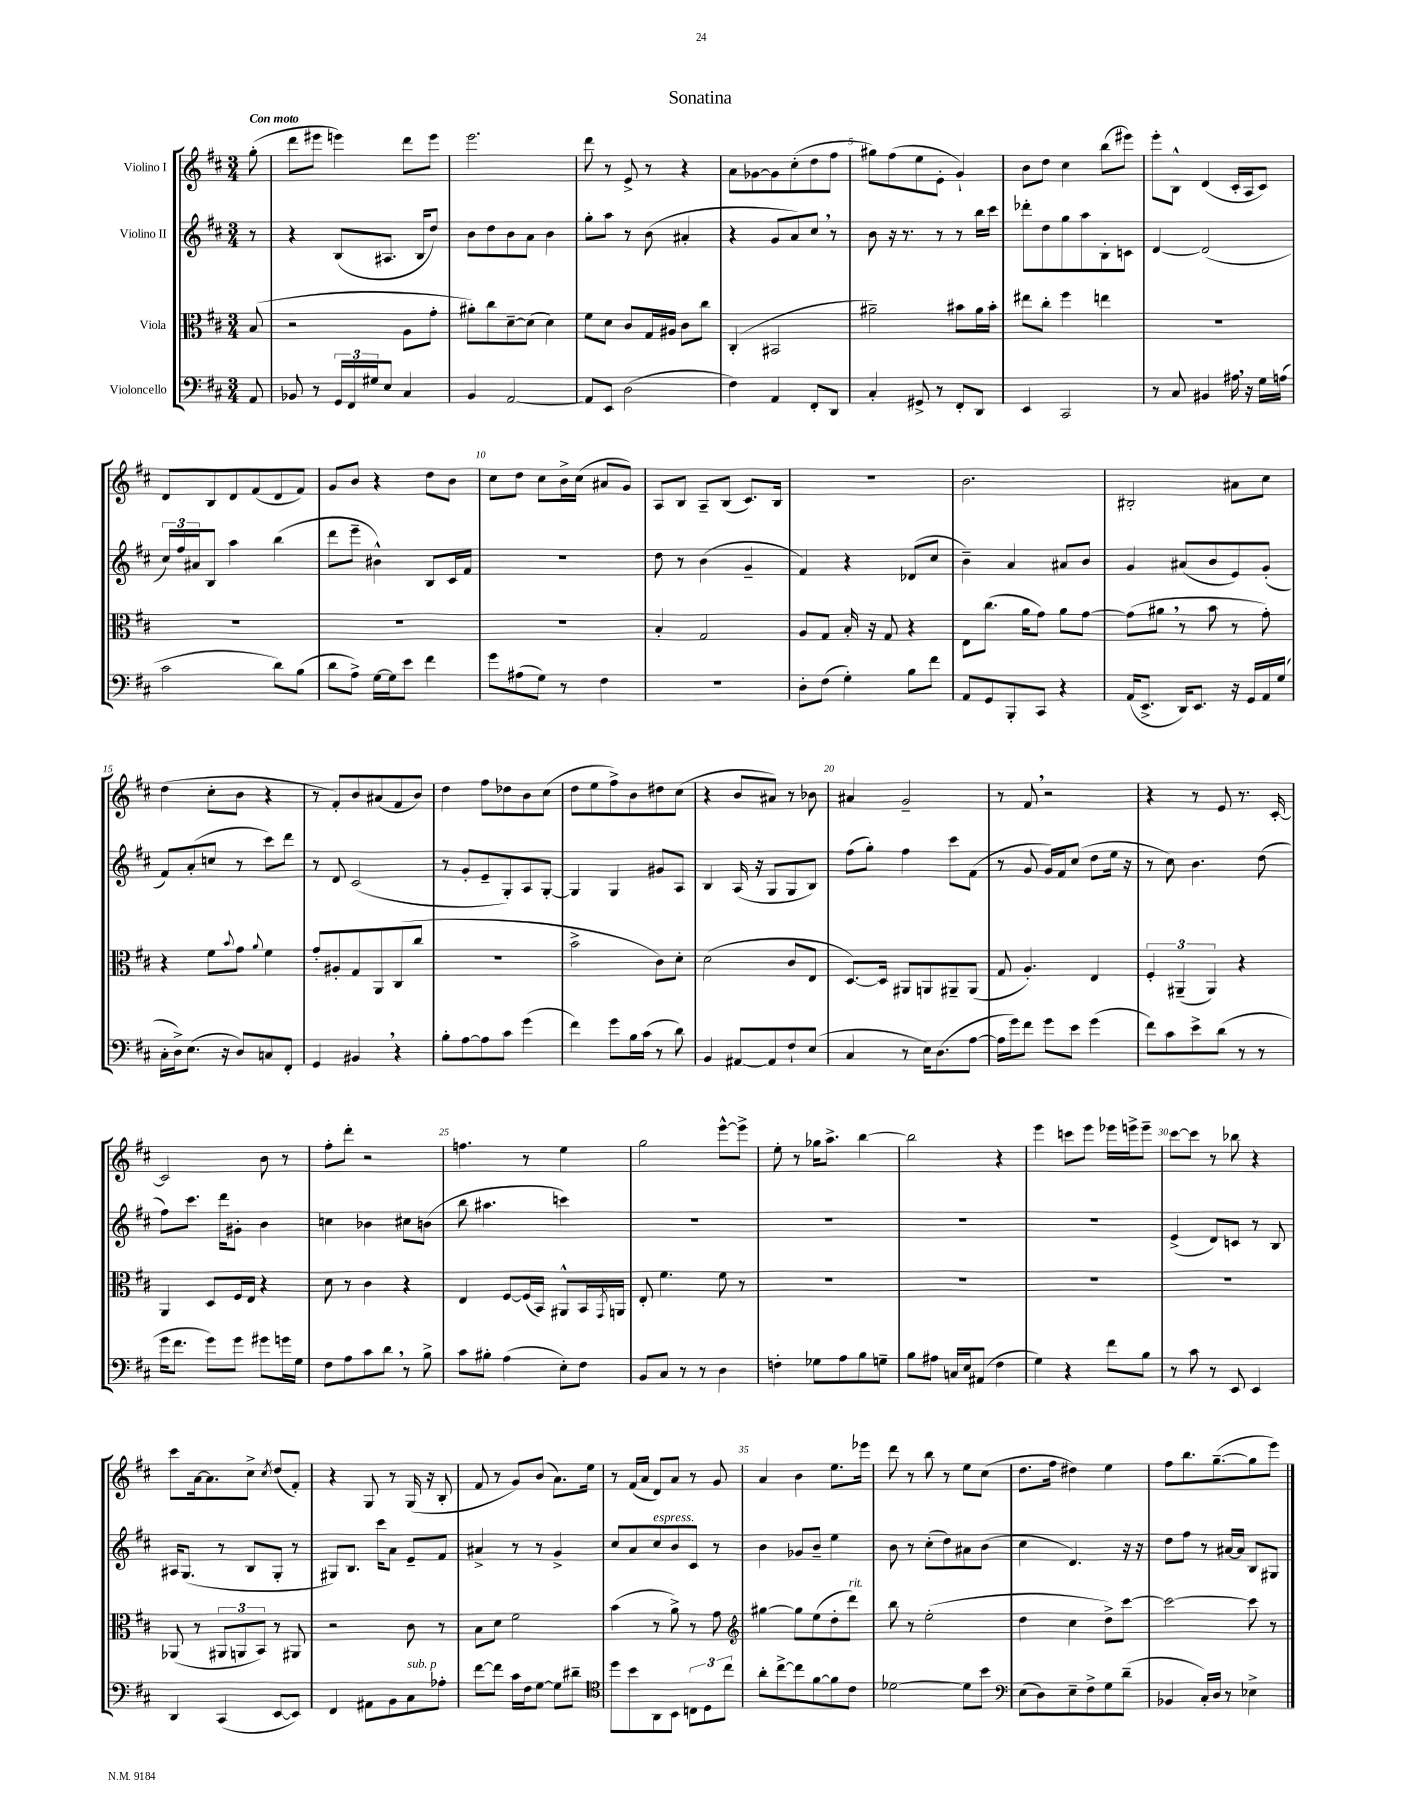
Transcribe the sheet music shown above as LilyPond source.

\header { title = "Sonatina" }
<<
\new StaffGroup <<
\new Staff = "s0" \with { instrumentName = "Violino I" } {
    \clef treble \key d \major \numericTimeSignature \time 3/4 \partial 8 \tempo "Con moto"
    g''8-.( |
    d'''8 eis'''8 e'''4) d'''8 e'''8 |
    e'''2. |
    d'''8 r8 e'8-> r8 r4 |
    a'8 ges'8~ ges'8 cis''8-.( d''8 fis''8 |
    gis''8) fis''8( e''8 e'8-. g'4-!) |
    b'8 d''8 cis''4 b''8( eis'''8) |
    e'''8-. b8-^ d'4( cis'16-. a16 cis'8) |
    d'8 b8 d'8 fis'8( d'8 fis'8) |
    g'8 b'8 r4 d''8 b'8 |
    cis''8 d''8 cis''8 b'16-> cis''16( ais'8 g'8) |
    a8 b8 a8-- b8( cis'8.) b16 |
    R2. |
    b'2. |
    bis2-. ais'8 cis''8 |
    d''4( cis''8-. b'8 r4 |
    r8 fis'8-.) b'8 ais'8( fis'8 b'8) |
    d''4 fis''8 des''8 b'8 cis''8( |
    d''8 e''8 fis''8->) b'8 dis''8 cis''8( |
    r4 b'8 ais'8) r8 bes'8 |
    ais'4 g'2-- |
    r8 fis'8 \breathe r2 |
    r4 r8 e'8 r8. cis'16~-. |
    cis'2 b'8 r8 |
    fis''8-. d'''8-. r2 |
    f''4. r8 e''4 |
    g''2 e'''8~-^ e'''8-> |
    e''8-. r8 ges''16 a''8.-> b''4~ |
    b''2 r4 |
    e'''4 c'''8 e'''8 ees'''16 e'''16-> e'''8-- |
    cis'''8~ cis'''8 r8 bes''8 r4 |
    cis'''8 a'16~ a'8. cis''8-> \acciaccatura { cis''8 } d''8( fis'8-.) |
    r4 g8 r8 g16( r16 b8-. |
    fis'8 r8 g'8) b'8( a'8.) e''16 |
    r8 fis'16( a'16 d'8) a'8 r8 g'8 |
    a'4 b'4 e''8. ees'''16 |
    d'''8 r8 b''8 r8 e''8 cis''8( |
    d''8. fis''16 dis''4) e''4 |
    fis''8 b''8. g''8.~--( g''8 e'''8) \bar "|." |
}
\new Staff = "s1" \with { instrumentName = "Violino II" } {
    \clef treble \key d \major \numericTimeSignature \time 3/4 \partial 8
    r8 |
    r4 b8( ais8. b16 d''8) |
    b'8 d''8 b'8 a'8 b'4 |
    g''8-. a''8 r8 b'8( ais'4-. |
    r4 g'8 a'8) cis''8 \breathe r8 |
    b'8 r16 r8. r8 r8 b''16 cis'''16 |
    des'''8-. d''8 g''8 a''8 b8-. c'8 |
    d'4~ d'2( |
    \tuplet 3/2 { cis''16) fis''16 ais'16 } b8 a''4 b''4( |
    d'''8 e'''8-- bis'4-^) b8 cis'16 fis'16 |
    R2. |
    d''8 r8 b'4( g'4-- |
    fis'4) r4 des'8( cis''8 |
    b'4--) a'4 ais'8 b'8 |
    g'4 ais'8( b'8 e'8) g'8-.( |
    fis'8) a'8-.( c''8 r8 cis'''8) d'''8 |
    r8 d'8 cis'2( |
    r8 g'8-. e'8-- g8-.) a8 g8~-. |
    g4 g4 gis'8 a8 |
    b4 a16( r16 g8 g8 b8) |
    fis''8( g''8-.) fis''4 cis'''8 fis'8( |
    r8 g'8 g'16) fis'16 cis''8( d''8 e''16 r16 |
    r8 cis''8) b'4. d''8( |
    fis''8) cis'''8. d'''16 gis'8-. b'4 |
    c''4 bes'4 cis''8 b'8( |
    b''8 ais''4. c'''4) |
    R2. |
    R2. |
    R2. |
    R2. |
    e'4->( d'8) c'8 r8 b8 |
    ais16 g8.( r8 b8 g8-. r8 |
    gis8) b8. cis'''16 a'8 e'8-- fis'8 |
    ais'4-> r8 r8 g'4-> |
    cis''8 a'8 cis''8^\markup { \italic "espress." } b'8 cis'8 r8 |
    b'4 ges'8 b'8-- e''4 |
    b'8 r8 cis''8-.( d''8) ais'8 b'8( |
    cis''4 d'4.) r16 r16 |
    d''8 fis''8 r8 ais'16~ ais'16 b8 gis8 \bar "|." |
}
\new Staff = "s2" \with { instrumentName = "Viola" } {
    \clef alto \key d \major \numericTimeSignature \time 3/4 \partial 8
    b8( |
    r2 a8 g'8-. |
    ais'8-.) cis''8 d'8~-- d'8( d'4) |
    fis'8 d'8 cis'8 g16 ais16 cis'8 cis''8 |
    cis4-.( bis,2 |
    ais'2--) bis'8 ais'16 bis'16-. |
    eis''8 cis''8-. fis''4 e''4 |
    R2. |
    R2. |
    R2. |
    R2. |
    b4-. g2 |
    a8 g8 b16-. r16 g8 r4 |
    e8 cis''8.( a'16 g'8) a'8 g'8~ |
    g'8( ais'8 \breathe r8 b'8 r8 g'8-.) |
    r4 fis'8 \appoggiatura { b'8 } g'8 \appoggiatura { a'8 } fis'4 |
    g'8-. ais8-. g8 a,8 cis8( cis''8 |
    R2. |
    b'2-> cis'8) d'8-. |
    d'2( cis'8 e8 |
    d8.~) d16 ais,8 a,8 ais,8-- ais,8( |
    g8 a4.-.) e4 |
    \tuplet 3/2 { fis4-. ais,4--( ais,4) } r4 |
    a,4 d8 fis16 e16 r4 |
    d'8 r8 cis'4 r4 |
    e4 fis8~ fis16( b,16) ais,8-^ b,16 \acciaccatura { g,8 } a,16 |
    e8-. fis'4. fis'8 r8 |
    R2. |
    R2. |
    R2. |
    R2. |
    aes,8( r8 \tuplet 3/2 { ais,8 a,8 b,8) } r8 ais,8 |
    r2 cis'8 r8 |
    b8 d'8 fis'2 |
    b'4( r8 a'8->) r8 g'8 |
    \clef treble gis''4~ gis''8 e''8( d''8-. d'''8^\markup { \italic "rit." }) |
    b''8 r8 e''2-.( |
    d''4 cis''4 d''8->) cis'''8~ |
    cis'''2~ cis'''8 r8 \bar "|." |
}
\new Staff = "s3" \with { instrumentName = "Violoncello" } {
    \clef bass \key d \major \numericTimeSignature \time 3/4 \partial 8
    a,8 |
    bes,8 r8 \tuplet 3/2 { g,16 fis,16 gis16 } e8 cis4 |
    b,4 a,2~ |
    a,8 e,8 d2( |
    fis4) a,4 fis,8-. d,8 |
    cis4-. gis,8-> r8 fis,8-. d,8 |
    e,4 cis,2 |
    r8 cis8 bis,4 ais16 \breathe r16 g16 a16( |
    cis'2 d'8) b8( |
    d'8 a8->) g16~ g16 e'8 fis'4 |
    g'8 ais8( g8) r8 fis4 |
    R2. |
    d8-. fis8( g4-.) b8 fis'8 |
    a,8 g,8 b,,8-. cis,8 r4 |
    a,16( e,8.-> d,16) e,8. r16 g,16 a,16 g16( |
    cis16-. d16->) e8.( r16 d8) c8 fis,8-. |
    g,4 bis,4 \breathe r4 |
    b8-. a8~ a8 cis'8 g'4( |
    fis'4) g'8 b16 cis'16( r8 d'8) |
    b,4 ais,8~ ais,8 fis8-! e8( |
    cis4 r8 e16) d8.( a8~ |
    a16 g'16) fis'8 g'8 e'8 g'4( |
    fis'8) cis'8 e'8-> d'8( r8 r8 |
    g'16 fis'8. g'8) g'8 gis'8 g'16 g16 |
    fis8 a8 cis'8 d'8 \breathe r8 b8-> |
    cis'8 bis8-. a4( e8-.) fis8 |
    b,8 cis8 r8 r8 d4 |
    f4-. ges8 a8 b8 g8-- |
    b8 ais8 c16 e16 ais,8( fis4 |
    g4) r4 fis'8 b8 |
    r8 cis'8 r8 e,8 e,4 |
    d,4 cis,4( e,8~ e,8) |
    fis,4 ais,8 b,8 cis8^\markup { \italic "sub. p" } aes8-. |
    fis'8~ fis'8 cis'16 fis16 g8~ g8 dis'8-- |
    \clef tenor d''8 b'8 a,8 b,8 \tuplet 3/2 { c8 d8 cis''8 } |
    a'8-. cis''8~-> cis''8 fis'8~ fis'8 cis'8 |
    des'2~ des'8 b'8 |
    \clef bass e8( d8) e8-- fis8-> g8 d'8--( |
    bes,4 cis16-.) d16 r8 ees4-> \bar "|." |
}
>>
>>
\layout { \context { \Score \override BarNumber.break-visibility = ##(#f #t #t) barNumberVisibility = #(every-nth-bar-number-visible 5) } }
